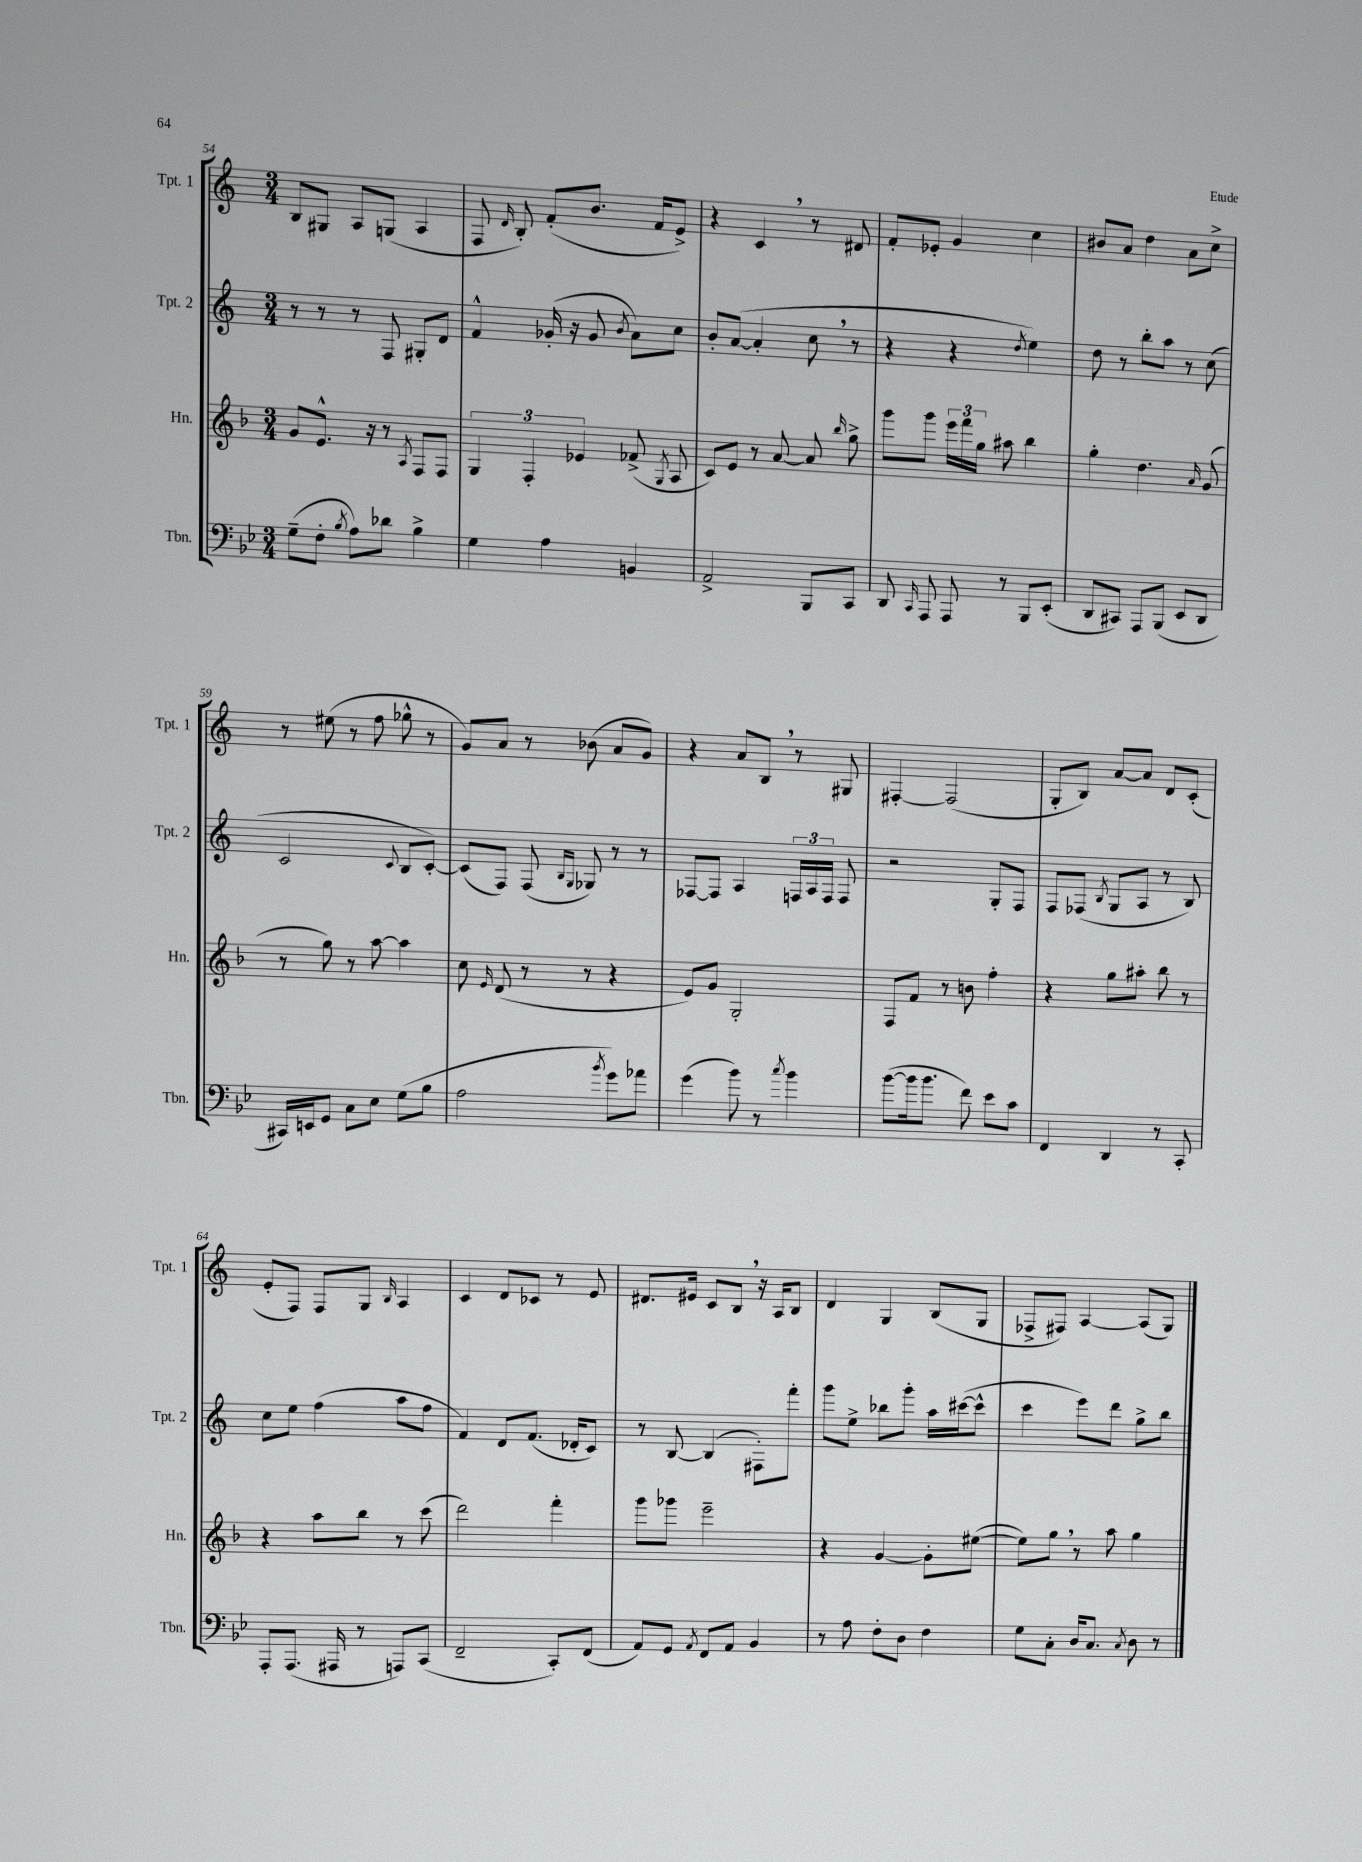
<<
\new StaffGroup <<
\new Staff = "s0" \with { instrumentName = "Tpt. 1" shortInstrumentName = "Tpt. 1" } {
    \clef treble \key c \major \numericTimeSignature \time 3/4
    \autoBeamOff b8[ gis8] a8[ g8]( a4 |
    f8 \grace { d'16 } b8-.) f'8[-.( b'8.] f'16[ e'8]->) |
    r4 c'4 \breathe r8 dis'8 |
    f'8[-. ees'8]-. g'4 c''4 |
    bis'8[ a'8] d''4 a'8[ c''8]-> |
    r8 eis''8( r8 f''8 ges''8-^ r8 |
    g'8[) a'8] r8 bes'8( a'8[ g'8]) |
    r4 a'8[ b8] \breathe r8 gis8 |
    fis4~-. fis2( |
    g8[-. b8]) a'8[~ a'8] d'8[ c'8]-.( |
    e'8[-. f8]) f8[ g8] \grace { b16 } a4 |
    c'4 d'8[ ces'8] r8 e'8 |
    dis'8.[ eis'16] c'8[ b8] \breathe r16 a16[ b8] |
    d'4 g4 b8[( g8] |
    fes8[-> fis8]) a4~ a8[( g8]) \bar "|." |
}
\new Staff = "s1" \with { instrumentName = "Tpt. 2" shortInstrumentName = "Tpt. 2" } {
    \clef treble \key c \major \numericTimeSignature \time 3/4
    \autoBeamOff r8 r8 r8 f8 gis8[-. d'8] |
    f'4-^ ges'16-.( r16 ges'8 \acciaccatura { b'8 } a'8[) c''8] |
    b'8[-. a'8]~( a'4-. c''8 \breathe r8 |
    r4 r4 \acciaccatura { d''8 } e''4) |
    d''8 r8 b''8[-. a''8] r8 c''8( |
    c'2 \appoggiatura { c'8 } b8[ c'8]~-.) |
    c'8[( f8]) f8( \grace { b16[ g16] } ges8) r8 r8 |
    fes8[~ fes8] a4 \tuplet 3/2 { f16[ a16 f16] } f8 |
    r2 g8[-. f8] |
    f8[ fes8]( \acciaccatura { b8 } g8[ a8] r8 b8) |
    c''8[ e''8] f''4( a''8[ f''8] |
    f'4) d'8[ f'8.]( des'16[-. c'8]) |
    r8 b8~ b4( fis8[-.) f'''8]-. |
    g'''8[ e''8]-> bes''8[ g'''8]-. a''16[ cis'''16~( cis'''8]-^ |
    c'''4 e'''8[) d'''8] g''8[-> b''8] \bar "|." |
}
\new Staff = "s2" \with { instrumentName = "Hn." shortInstrumentName = "Hn." } {
    \clef treble \key f \major \numericTimeSignature \time 3/4
    \autoBeamOff g'8[ e'8.]-^ r16 r8 \acciaccatura { a8 } f8[ f8] |
    \tuplet 3/2 { g4 f4-. ees'4 } fes'8->( \acciaccatura { g8 } a8 |
    c'8[) e'8] r8 a'8~ a'8 \grace { bes''16 } g''8-> |
    g'''8[ g'''8] \tuplet 3/2 { e'''16[ f'''16 g''16] } ais''8 bes''4 |
    g''4-. d''4. \grace { a'16 } g'8( |
    r8 g''8) r8 a''8~ a''4 |
    c''8 \grace { e'16 } d'8( r8 r8 r4 |
    e'8[) g'8] g2-. |
    f8[ f'8] r8 b'8 f''4-. |
    r4 g''8[ ais''8]-. bes''8 r8 |
    r4 a''8[ bes''8] r8 c'''8( |
    d'''2) f'''4-. |
    g'''8[ ges'''8] e'''2-- |
    r4 g'4~ g'8[-. eis''8]~( |
    eis''8[) g''8] \breathe r8 a''8 g''4 \bar "|." |
}
\new Staff = "s3" \with { instrumentName = "Tbn." shortInstrumentName = "Tbn." } {
    \clef bass \key bes \major \numericTimeSignature \time 3/4
    \autoBeamOff g8[--( f8]-. \acciaccatura { bes8 } a8[) des'8] bes4-> |
    g4 a4 b,4 |
    a,2-> bes,,8[ c,8] |
    d,8 \grace { c,16 } a,,8 a,,8 r8 bes,,8[ ees,8]-.( |
    d,8[ cis,8]) a,,8[ bes,,8]( ees,8[ d,8] |
    cis,16[) e,16 g,8] c8[ ees8] g8[( bes8] |
    a2 \acciaccatura { bes'8 } g'8[) aes'8] |
    g'4( bes'8) r8 \acciaccatura { c''8 } bes'4 |
    bes'8[~( bes'16 bes'8.] f'8) ees'8[ c'8] |
    f,4 d,4 r8 c,8-. |
    a,,8[-. a,,8.]( ais,,16 r8 a,,8[) c,8]( |
    f,2-- c,8[-.) f,8]( |
    a,8[) g,8] \acciaccatura { a,8 } f,8[ a,8] bes,4 |
    r8 a8 f8[-. d8] f4 |
    g8[ c8]-. d16[ c8.] \acciaccatura { c8 } d8 r8 \bar "|." |
}
>>
>>
\layout { \context { \Score currentBarNumber = #54 } }
